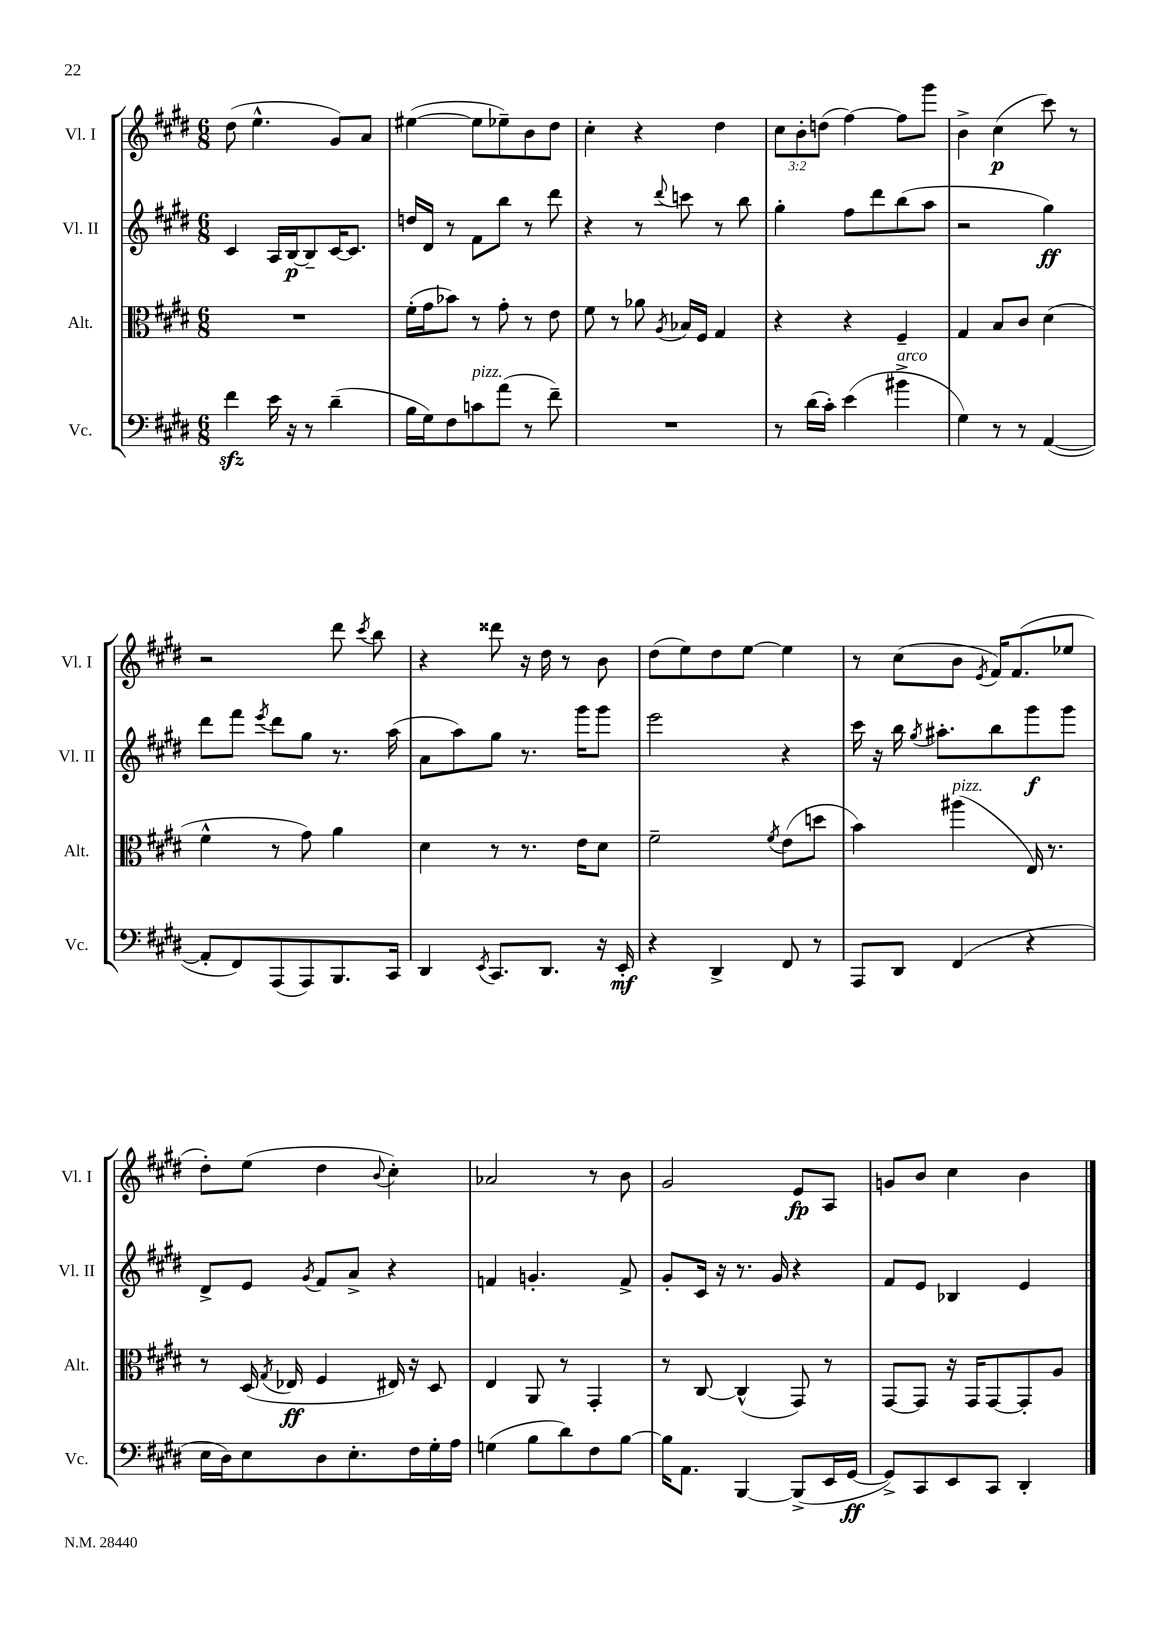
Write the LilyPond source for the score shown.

<<
\new StaffGroup <<
\new Staff = "s0" \with { instrumentName = "Vl. I" shortInstrumentName = "Vl. I" } {
    \clef treble \key e \major \numericTimeSignature \time 6/8 \override Staff.TupletNumber.text = #tuplet-number::calc-fraction-text
    \autoBeamOff dis''8( e''4.-^ gis'8[) a'8] |
    eis''4~( eis''8[ ees''8--) b'8 dis''8] |
    cis''4-. r4 dis''4 |
    \tuplet 3/2 { cis''8[ b'8-. d''8]( } fis''4~) fis''8[ gis'''8] |
    b'4-> cis''4\p( cis'''8) r8 |
    r2 dis'''8 \acciaccatura { cis'''8 } b''8 |
    r4 disis'''8 r16 dis''16 r8 b'8 |
    dis''8[( e''8) dis''8 e''8]~ e''4 |
    r8 cis''8[( b'8] \acciaccatura { e'8 } fis'16[) fis'8.( ees''8] |
    dis''8[-.) e''8]( dis''4 \appoggiatura { b'8 } cis''4-.) |
    aes'2 r8 b'8 |
    gis'2 e'8[\fp a8] |
    g'8[ b'8] cis''4 b'4 \bar "|." |
}
\new Staff = "s1" \with { instrumentName = "Vl. II" shortInstrumentName = "Vl. II" } {
    \clef treble \key e \major \numericTimeSignature \time 6/8
    \autoBeamOff cis'4 a16[ b16~\p b8-- cis'16~ cis'8.] |
    d''16[ dis'16] r8 fis'8[ b''8] r8 dis'''8 |
    r4 r8 \appoggiatura { dis'''8 } c'''8 r8 b''8 |
    gis''4-. fis''8[ dis'''8 b''8( a''8] |
    r2 gis''4\ff) |
    dis'''8[ fis'''8] \acciaccatura { e'''8 } dis'''8[ gis''8] r8. a''16( |
    a'8[ a''8) gis''8] r8. gis'''16[ gis'''8] |
    e'''2 r4 |
    cis'''16 r16 b''16 \acciaccatura { gis''8 } ais''8.[-. b''8 gis'''8\f gis'''8] |
    dis'8[-> e'8] \acciaccatura { gis'8 } fis'8[ a'8]-> r4 |
    f'4 g'4.-. f'8-> |
    gis'8[-. cis'16] r16 r8. gis'16 r4 |
    fis'8[ e'8] bes4 e'4 \bar "|." |
}
\new Staff = "s2" \with { instrumentName = "Alt." shortInstrumentName = "Alt." } {
    \clef alto \key e \major \numericTimeSignature \time 6/8
    \autoBeamOff R2. |
    fis'16[-.( gis'16 bes'8]) r8 gis'8-. r8 e'8 |
    fis'8 r8 aes'8 \acciaccatura { a8 } bes16[ fis16] gis4 |
    r4 r4 fis4-- |
    gis4 b8[ cis'8] dis'4( |
    fis'4-^ r8 gis'8) a'4 |
    dis'4 r8 r8. e'16[ dis'8] |
    fis'2-- \acciaccatura { fis'8 } e'8[( d''8] |
    b'4) ais''4^\markup { \italic "pizz." }( e16) r8. |
    r8 dis16( \acciaccatura { gis8 } ees16\ff fis4 eis16) r16 dis8 |
    e4 a,8 r8 gis,4-. |
    r8 cis8~ cis4-^( gis,8) r8 |
    gis,8[~ gis,8] r16 gis,16[ gis,8~ gis,8-. a8] \bar "|." |
}
\new Staff = "s3" \with { instrumentName = "Vc." shortInstrumentName = "Vc." } {
    \clef bass \key e \major \numericTimeSignature \time 6/8
    \autoBeamOff fis'4\sfz e'16 r16 r8 dis'4--( |
    b16[ gis16) fis8 c'8^\markup { \italic "pizz." } a'8]( r8 fis'8--) |
    R2. |
    r8 dis'16[( cis'16]-.) e'4( bis'4->^\markup { \italic "arco" } |
    gis4) r8 r8 a,4~( |
    a,8[-. fis,8) a,,8( a,,8) b,,8. cis,16] |
    dis,4 \acciaccatura { e,8 } cis,8.[ dis,8.] r16 e,16-.\mf |
    r4 dis,4-> fis,8 r8 |
    a,,8[ dis,8] fis,4( r4 |
    e16[ dis16) e8 dis8 e8.-. fis16 gis16-. a16] |
    g4( b8[ dis'8) fis8 b8]~ |
    b16[ a,8.] b,,4~ b,,8[->( e,16 gis,16]~\ff |
    gis,8[->) cis,8 e,8 cis,8] dis,4-. \bar "|." |
}
>>
>>
\layout { \context { \Score \remove "Bar_number_engraver" } }
